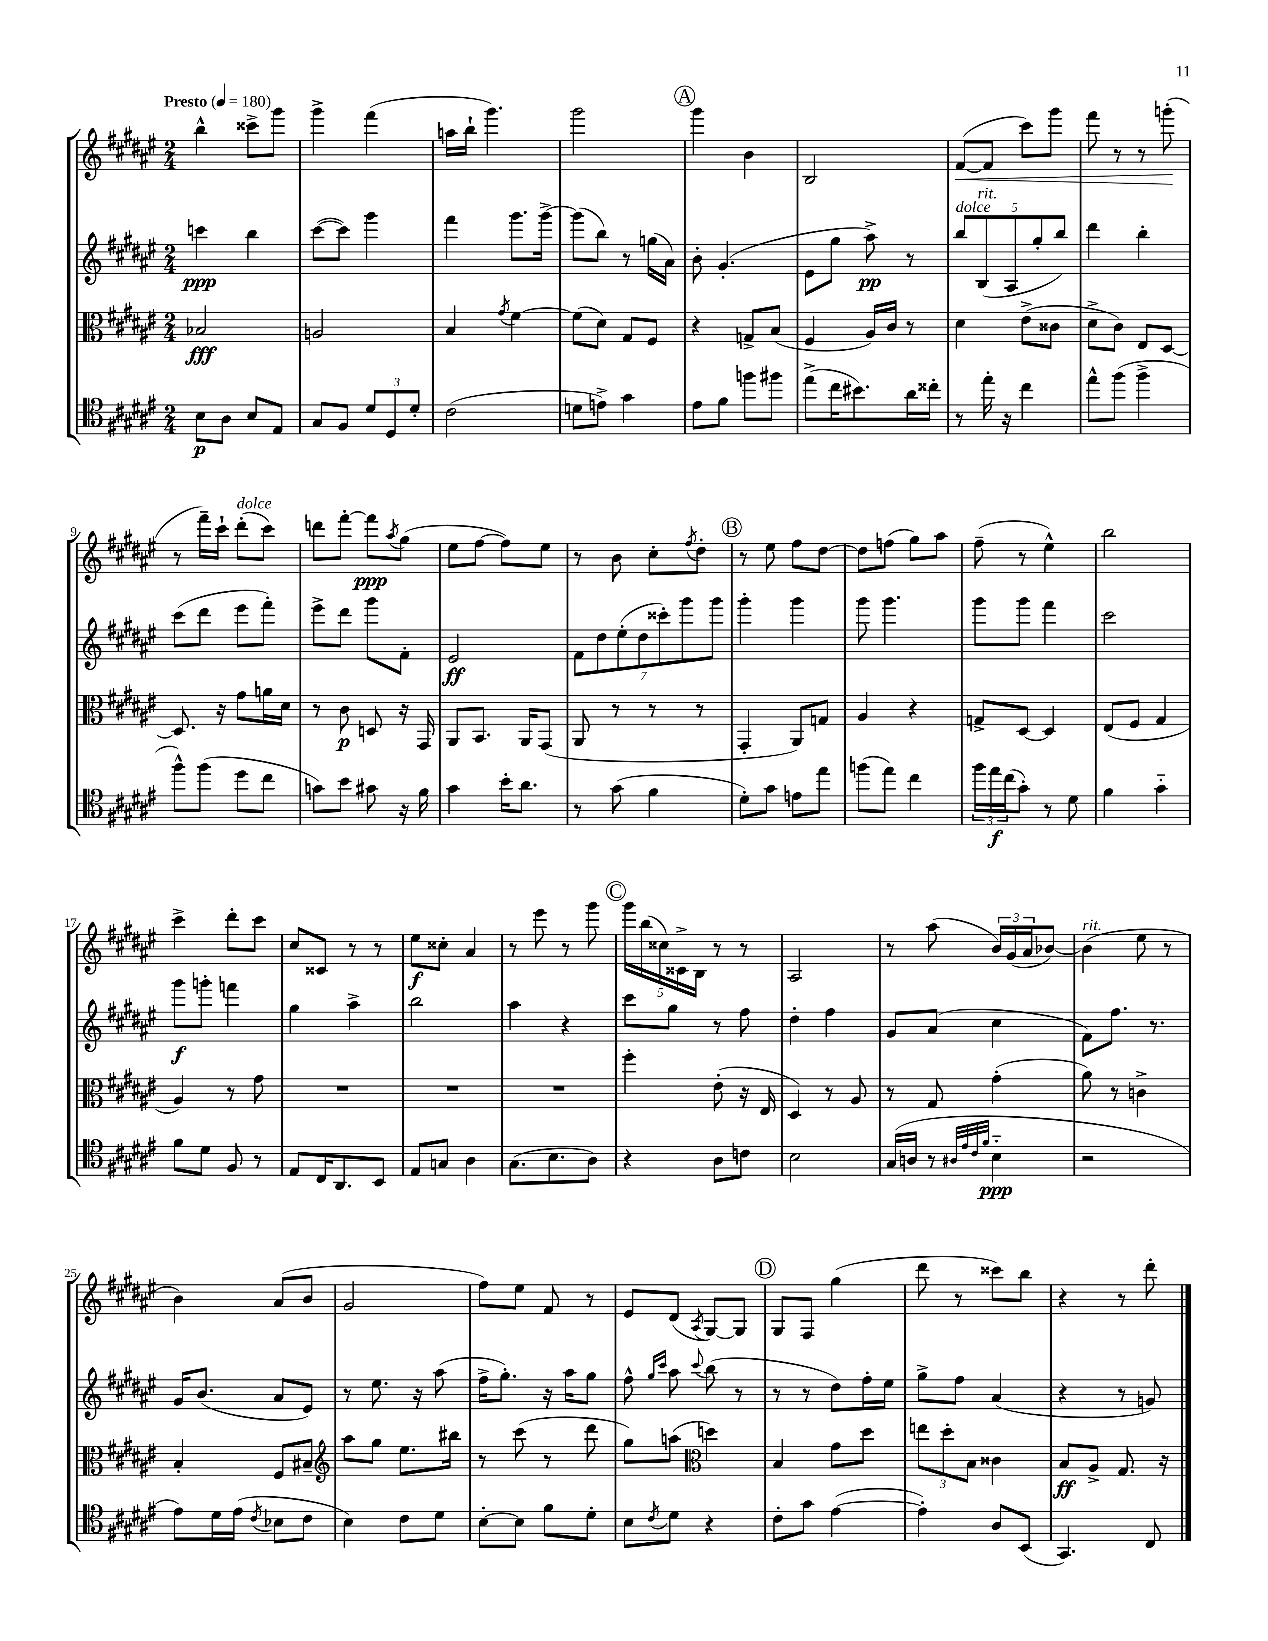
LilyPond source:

<<
\new StaffGroup <<
\new Staff = "s0" {
    \clef treble \key fis \major \numericTimeSignature \time 2/4 \tempo "Presto" 4 = 180
    b''4-^ cisis'''8-> gis'''8 |
    gis'''4-> fis'''4( |
    a''16 b''16-! gis'''4.) |
    gis'''2 |
    \mark \markup { \circle "A" } gis'''4 b'4 |
    b2 |
    fis'8~\<( fis'8 cis'''8) gis'''8 |
    fis'''8 r8 r8 g'''8-.\!( |
    r8 fis'''16--) cis'''16-! dis'''8-.^\markup { \italic "dolce" }( cis'''8) |
    d'''8 fis'''8~-. fis'''8\ppp \acciaccatura { ais''8 } gis''8( |
    eis''8 fis''8~ fis''8) eis''8 |
    r8 b'8 cis''8-. \acciaccatura { fis''8 } dis''8-. |
    \mark \markup { \circle "B" } r8 eis''8 fis''8 dis''8~ |
    dis''8 f''8( gis''8) ais''8 |
    fis''8--( r8 eis''4-^) |
    b''2 |
    cis'''4-> dis'''8-. cis'''8 |
    cis''8 cisis'8 r8 r8 |
    eis''8\f cisis''8-. ais'4 |
    r8 eis'''8 r8 gis'''8 |
    \mark \markup { \circle "C" } \tuplet 5/4 { gis'''16 b''16( cisis''16) cisis'16-> b16 } r8 r8 |
    ais2 |
    r8 ais''8( \tuplet 3/2 { b'16) gis'16( ais'16 } bes'8~) |
    bes'4^\markup { \italic "rit." }( eis''8 r8 |
    b'4) ais'8( b'8 |
    gis'2 |
    fis''8) eis''8 fis'8 r8 |
    eis'8 dis'8( \acciaccatura { ais8 } gis8~) gis8 |
    \mark \markup { \circle "D" } gis8 fis8 gis''4( |
    dis'''8 r8 cisis'''8) b''8 |
    r4 r8 dis'''8-. \bar "|." |
}
\new Staff = "s1" {
    \clef treble \key fis \major \numericTimeSignature \time 2/4
    c'''4\ppp b''4 |
    cis'''8~( cis'''8) gis'''4 |
    fis'''4 gis'''8. gis'''16~-> |
    gis'''8( b''8) r8 g''16( ais'16) |
    \mark \markup { \circle "A" } b'8-. gis'4.-.( |
    eis'8 gis''8 ais''8->\pp) r8 |
    \tuplet 5/4 { b''8^\markup { \italic "dolce" } b8^\markup { \italic "rit." }( ais8 gis''8-. b''8) } |
    dis'''4 b''4-. |
    cis'''8( dis'''8 eis'''8 fis'''8-.) |
    eis'''8-> dis'''8 gis'''8 fis'8-. |
    eis'2\ff |
    \tuplet 7/4 { fis'8 dis''8 eis''8-.( dis''8 cisis'''8-.) gis'''8 gis'''8 } |
    \mark \markup { \circle "B" } gis'''4-. gis'''4 |
    gis'''8 gis'''4. |
    gis'''8 gis'''8 fis'''4 |
    cis'''2 |
    gis'''8\f g'''8-. f'''4 |
    gis''4 ais''4-> |
    b''2 |
    ais''4 r4 |
    \mark \markup { \circle "C" } cis'''8 gis''8 r8 fis''8 |
    dis''4-. fis''4 |
    gis'8 ais'8( cis''4 |
    fis'8) fis''8. r8. |
    gis'16 b'8.( ais'8 eis'8) |
    r8 eis''8. r16 ais''8( |
    fis''16-> gis''8.-.) r16 ais''16 gis''8 |
    fis''8-^ \grace { gis''16 cis'''16 } ais''8 \appoggiatura { cis'''8 } b''8( r8 |
    \mark \markup { \circle "D" } r8 r8 dis''8) fis''16-. eis''16 |
    gis''8-> fis''8 ais'4( |
    r4 r8 g'8) \bar "|." |
}
\new Staff = "s2" {
    \clef alto \key fis \major \numericTimeSignature \time 2/4
    bes2\fff |
    a2 |
    b4 \acciaccatura { gis'8 } fis'4~ |
    fis'8( dis'8) gis8 fis8 |
    \mark \markup { \circle "A" } r4 g8-> b8( |
    fis4 ais16) cis'16 r8 |
    dis'4 eis'8->( cisis'8 |
    dis'8-> cis'8) eis8 dis8~ |
    dis8. r16 gis'8 a'16 dis'16 |
    r8 cis'8\p d8 r16 gis,16 |
    ais,8 b,8. ais,16 gis,8( |
    ais,8 r8 r8 r8 |
    \mark \markup { \circle "B" } gis,4-. ais,8) g8 |
    ais4 r4 |
    g8-> dis8~ dis4 |
    eis8( fis8 gis4 |
    ais4) r8 gis'8 |
    R2 |
    R2 |
    R2 |
    \mark \markup { \circle "C" } fis''4-. eis'8-.( r16 eis16 |
    dis4) r8 ais8 |
    r8 gis8 gis'4-.( |
    ais'8) r8 c'4-> |
    b4-. fis8 bis8-- |
    \clef treble ais''8 gis''8 eis''8. bis''16 |
    r8 cis'''8( r8 dis'''8 |
    gis''8) a''8( \clef alto d''4) |
    \mark \markup { \circle "D" } b4 gis'8 dis''8 |
    \tuplet 3/2 { e''8 dis''8-. b8 } cisis'4 |
    b8\ff ais8-> gis8. r16 \bar "|." |
}
\new Staff = "s3" {
    \clef tenor \key fis \major \numericTimeSignature \time 2/4
    b8\p ais8 b8 eis8 |
    gis8 fis8 \tuplet 3/2 { dis'8 dis8 dis'8-. } |
    cis'2( |
    d'8 e'8->) gis'4 |
    \mark \markup { \circle "A" } eis'8 fis'8 f''8 fis''8 |
    eis''8->( cis''16 bis'8.) ais'16 cisis''16-. |
    r8 eis''16-. r16 cis''4 |
    eis''8-^ fis''8( fis''4-> |
    fis''8-^) fis''8( dis''8 cis''8 |
    g'8) b'8 gis'8 r16 fis'16 |
    gis'4 b'16-. ais'8. |
    r8 gis'8( fis'4 |
    \mark \markup { \circle "B" } dis'8-.) gis'8 e'8 eis''8 |
    f''8( eis''8) cis''4 |
    \tuplet 3/2 { fis''16 eis''16\f cis''16( } gis'8-.) r8 dis'8 |
    fis'4 gis'4-_ |
    fis'8 dis'8 fis8 r8 |
    eis8 cis16 ais,8. b,8 |
    eis8 g8 ais4 |
    gis8.( b8. ais8) |
    \mark \markup { \circle "C" } r4 ais8 c'8 |
    b2 |
    gis16( a16 r8 \grace { ais32 eis'32 cis'32 fis'32 } b4-_\ppp |
    r2 |
    eis'8) dis'16 eis'16( \acciaccatura { cis'8 } bes8 cis'8 |
    b4) cis'8 dis'8 |
    b8~-. b8 fis'8 dis'8-. |
    b8 \acciaccatura { cis'8 } dis'8 r4 |
    \mark \markup { \circle "D" } cis'8-. gis'8 eis'4~( |
    eis'4-.) ais8 b,8( |
    gis,4.) cis8 \bar "|." |
}
>>
>>
